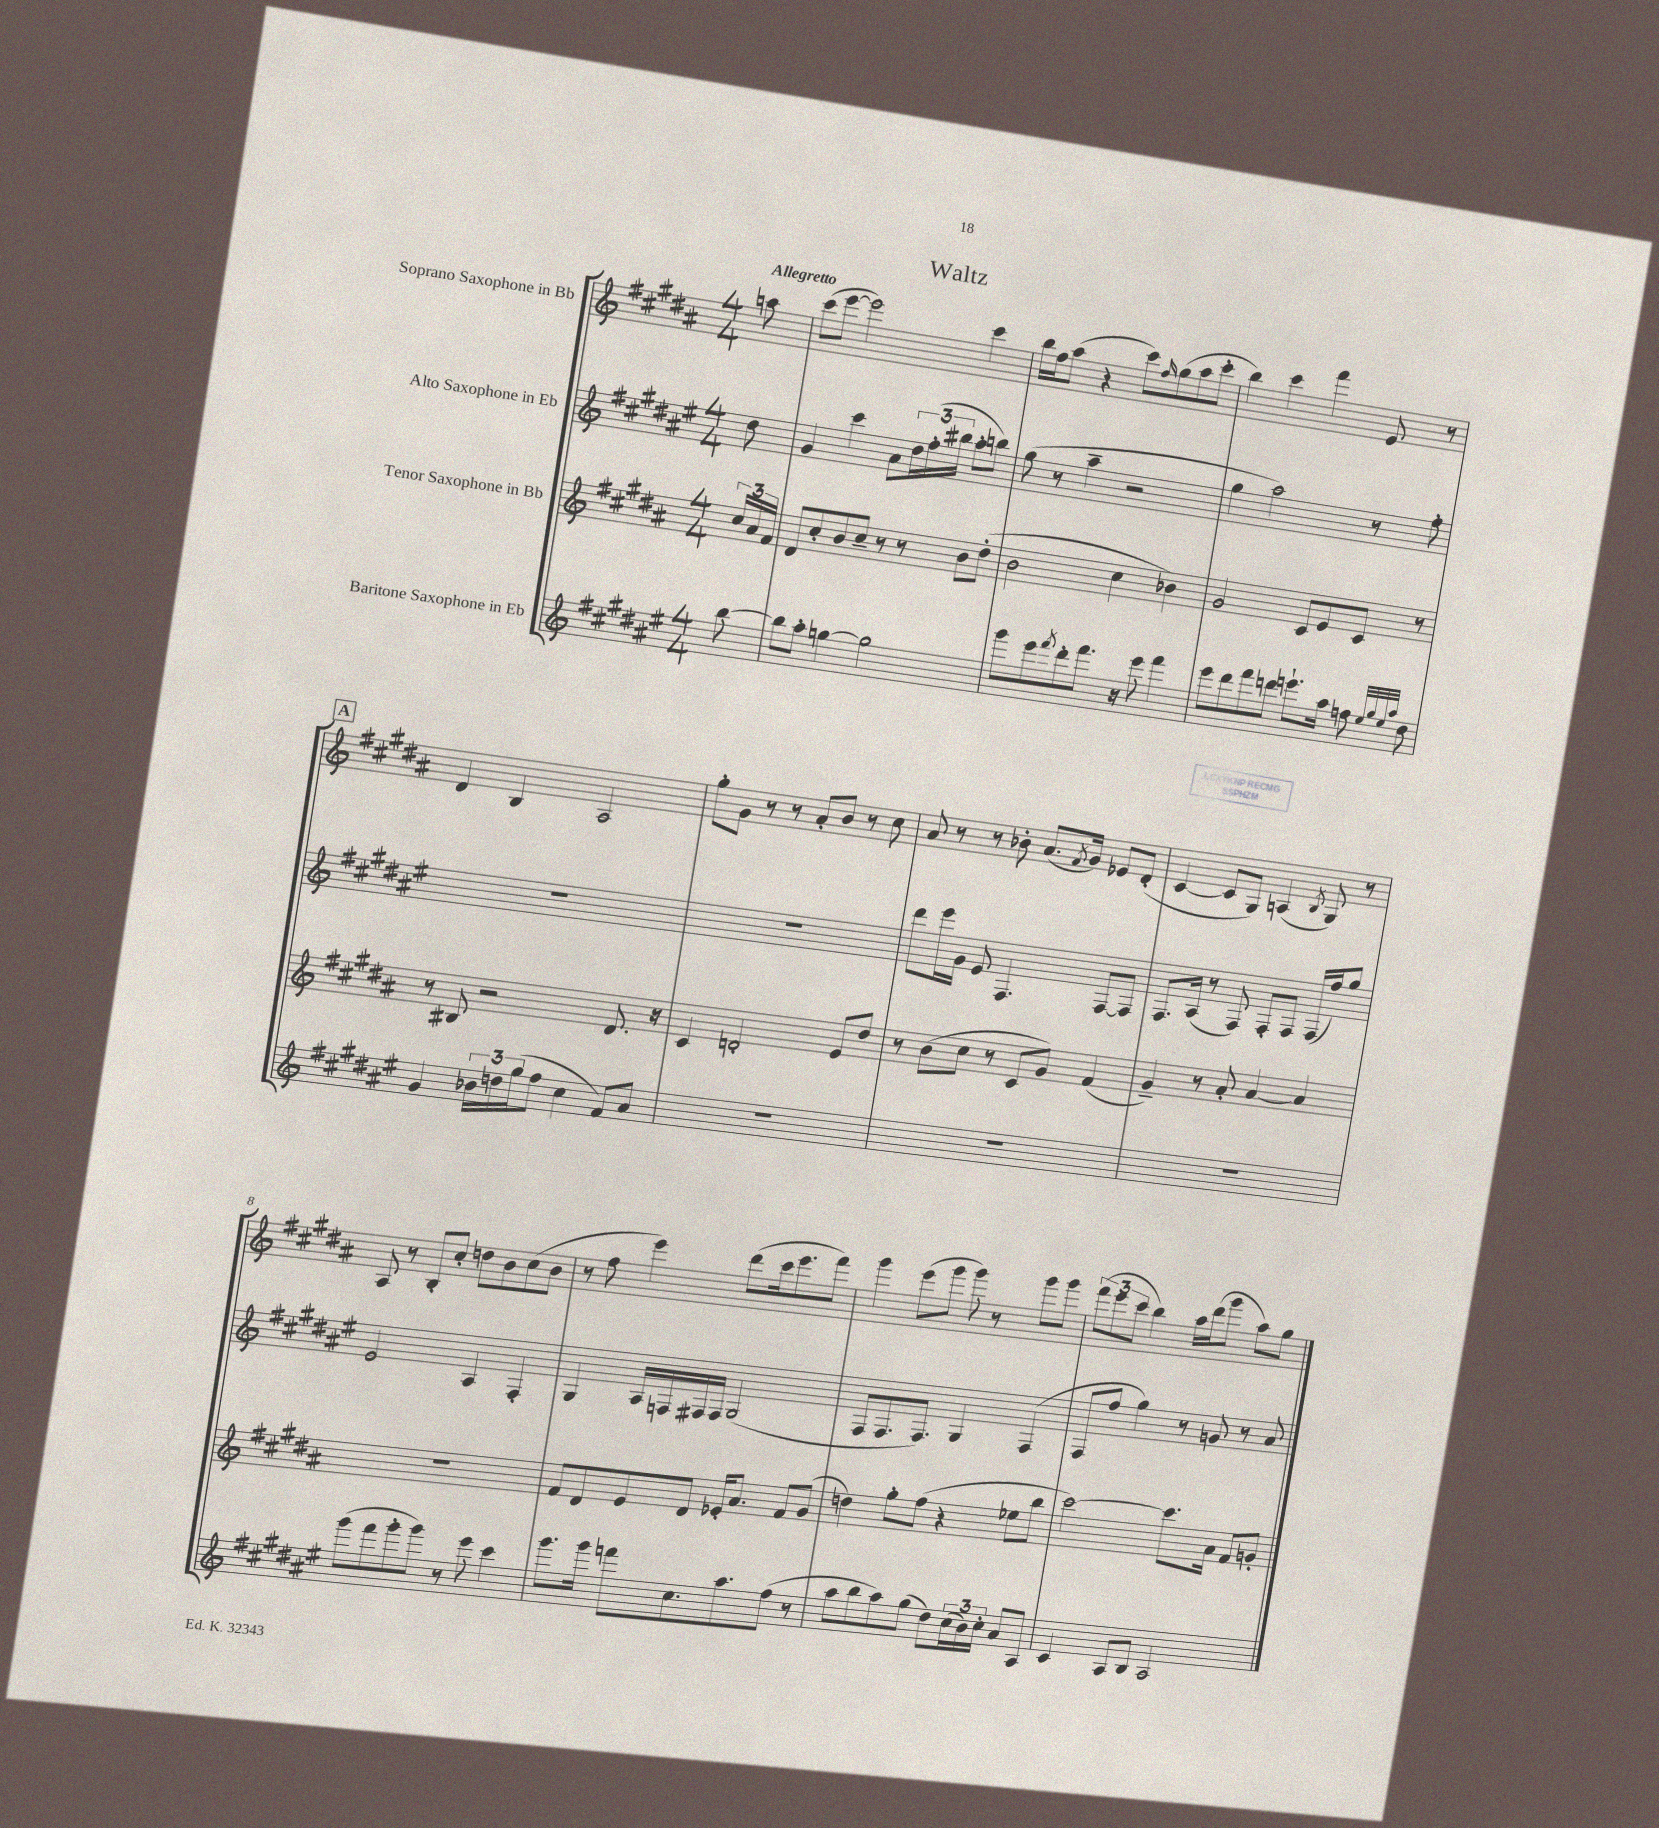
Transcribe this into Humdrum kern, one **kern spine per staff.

**kern	**kern	**kern	**kern
*staff4	*staff3	*staff2	*staff1
*clefG2	*clefG2	*clefG2	*clefG2
*k[f#c#g#d#a#e#]	*k[f#c#g#d#a#]	*k[f#c#g#d#a#e#]	*k[f#c#g#d#a#]
*M4/4	*M4/4	*M4/4	*M4/4
[8bb\	24cc#/LL	8dd#\	8aa\
.	24a#/	.	.
.	24f#/JJ	.	.
=	=	=	=
8bb\]L	8d#/L	4g#/	(8ccc#\L
8aa#'\J	8cc#'/	.	[8eee\J
[4gg\	8b/	4ccc#\	2eee\])
.	8cc#~/J	.	.
2gg\]	8r	8a#\L	.
.	8r	24dd#\L	.
.	.	(24ff#'\	.
.	.	24bb#\JJ	.
.	8b\L	8aa#'\L	4ccc#\
.	(8dd#'\J	8bb\J)	.
=	=	=	=
8ggg#\L	2b\	(8gg#\	16bb\LL
.	.	.	16ff#\J
8eee#\	.	8r	(8aa#\J
8qfff#/	.	.	.
8ddd#'\	.	4aa#~\	4r
8.fff#\J	.	.	.
.	4cc#\	2r	8ccc#\L)
16r	.	.	.
.	.	.	16qqff#/
8eee#\	.	.	(8gg#\
4fff#\	4b-\)	.	8aa#\
.	.	.	8ccc#'\J
=	=	=	=
8eee#\L	2g#/	4gg#\	4bb\)
8ddd#\	.	.	.
8fff#\	.	2aa#\)	4ccc#\
8ddd\J	.	.	.
8.eee`\L	8c#/L	.	4fff#\
.	8e/	.	.
16aa#\Jk	.	.	.
8ff\	8c#/J	8r	8e/
32qqee#/LLL	.	.	.
32qqgg#/	.	.	.
32qqee#/	.	.	.
32qqaa#/JJJ	.	.	.
8dd#\	8r	8ff#'\	8r
=	=	=	=
4g#/	8r	1r	4d#/
.	8B#/	.	.
24b-\LL	2r	.	4B/
24dd\	.	.	.
(24gg#\J	.	.	.
8ff#\J	.	.	.
4cc#\	.	.	2A#/
8f#/L)	8.d#/	.	.
8a#/J	.	.	.
.	16r	.	.
=	=	=	=
1r	4c#/	1r	8gg#'\L
.	.	.	8g#\J
.	2d'/	.	8r
.	.	.	8r
.	.	.	8a#'/L
.	.	.	8b/J
.	8e/L	.	8r
.	8dd#/J	.	8cc#\
=	=	=	=
1r	8r	8ddd#\L	8a#/
.	(8b\L	16eee#\L	8r
.	.	16g#\JJ	.
.	8cc#\J	8e#/	8r
.	8r	4.F#/	8b-'\
.	8c#/L	.	(8.a#/L
.	8g#/J)	.	.
.	.	.	8qf#/
.	.	.	16g#/Jk)
.	(4f#/	[8F#/L	8e-/L
.	.	8F#/]J	(8d#'/J
=	=	=	=
1r	4g#~/)	8.F#/L	[4c#/
.	.	(16A#/Jk	.
.	8r	8r	8c#/]L
.	8a#'/	8F#/)	8G#/J)
.	[4a#/	8F#'/L	(4A/
.	.	8F#/J	.
.	.	.	8qB/
.	4a#/]	(16F#/LL	8G#/)
.	.	16ff#/J)	.
.	.	8gg#/J	8r
=	=	=	=
(8ggg#\L	1r	2e#/	8A#/
8fff#\	.	.	8r
8ggg#'\	.	.	8B'/L
8ggg#\J)	.	.	8cc#'/J
8r	.	4A#/	8dd\L
8eee#\	.	.	8b\
4ccc#\	.	4F#'/	(8cc#\
.	.	.	8b\J
=	=	=	=
8.ggg#\L	8f#/L	4G#/	8r
.	8d#/	.	8ff#\
16ggg#\Jk	.	.	.
8fff\L	8e/	16A#/LL	4eee\)
.	.	16F/	.
8.cc#\	8d#/J	16F#/	.
.	.	16F#/JJ	.
.	16e-'/LK	(2G#/	(8ddd#\L
8.aa#\	8.a#/J	.	.
.	.	.	16ccc#\k
.	.	.	8.eee\
(8ff#\J	8f#/L	.	.
8r	(8g#/J	.	8fff#\J)
=	=	=	=
8aa#\L	4dd\)	8F#/L	4ggg#\
8bb\	.	8.F#/	.
8aa#\)	8gg#'\L	.	(8eee\L
.	.	8.F#/J)	.
(8gg#\J	(8ff#\J	.	8ggg#\J
8dd#\L)	4r	4G#/	8ggg#\)
(24cc#\L	.	.	8r
24b\)	.	.	.
24cc#'\JJ	.	.	.
8a#/L	8ee-\L	(4F#/	8ggg#\L
8A#/J	8bb\J	.	8ggg#\J
=	=	=	=
4c#/	[2ccc#\)	8F#/L	(12fff#\L
.	.	.	12eee\
.	.	8ff#/J	.
.	.	.	12ccc#\J
8A#/L	.	4gg#\)	4bb\)
8B/J	.	.	.
2A#/	8.ccc#\]L	8r	16aa#\LL
.	.	.	(16ddd#\J
.	.	8g/	8ggg#\J
.	16a#\Jk	.	.
.	8f#/L	8r	8aa#\L)
.	8g'/J	8a#/	8gg#\J
==	==	==	==
*-	*-	*-	*-
